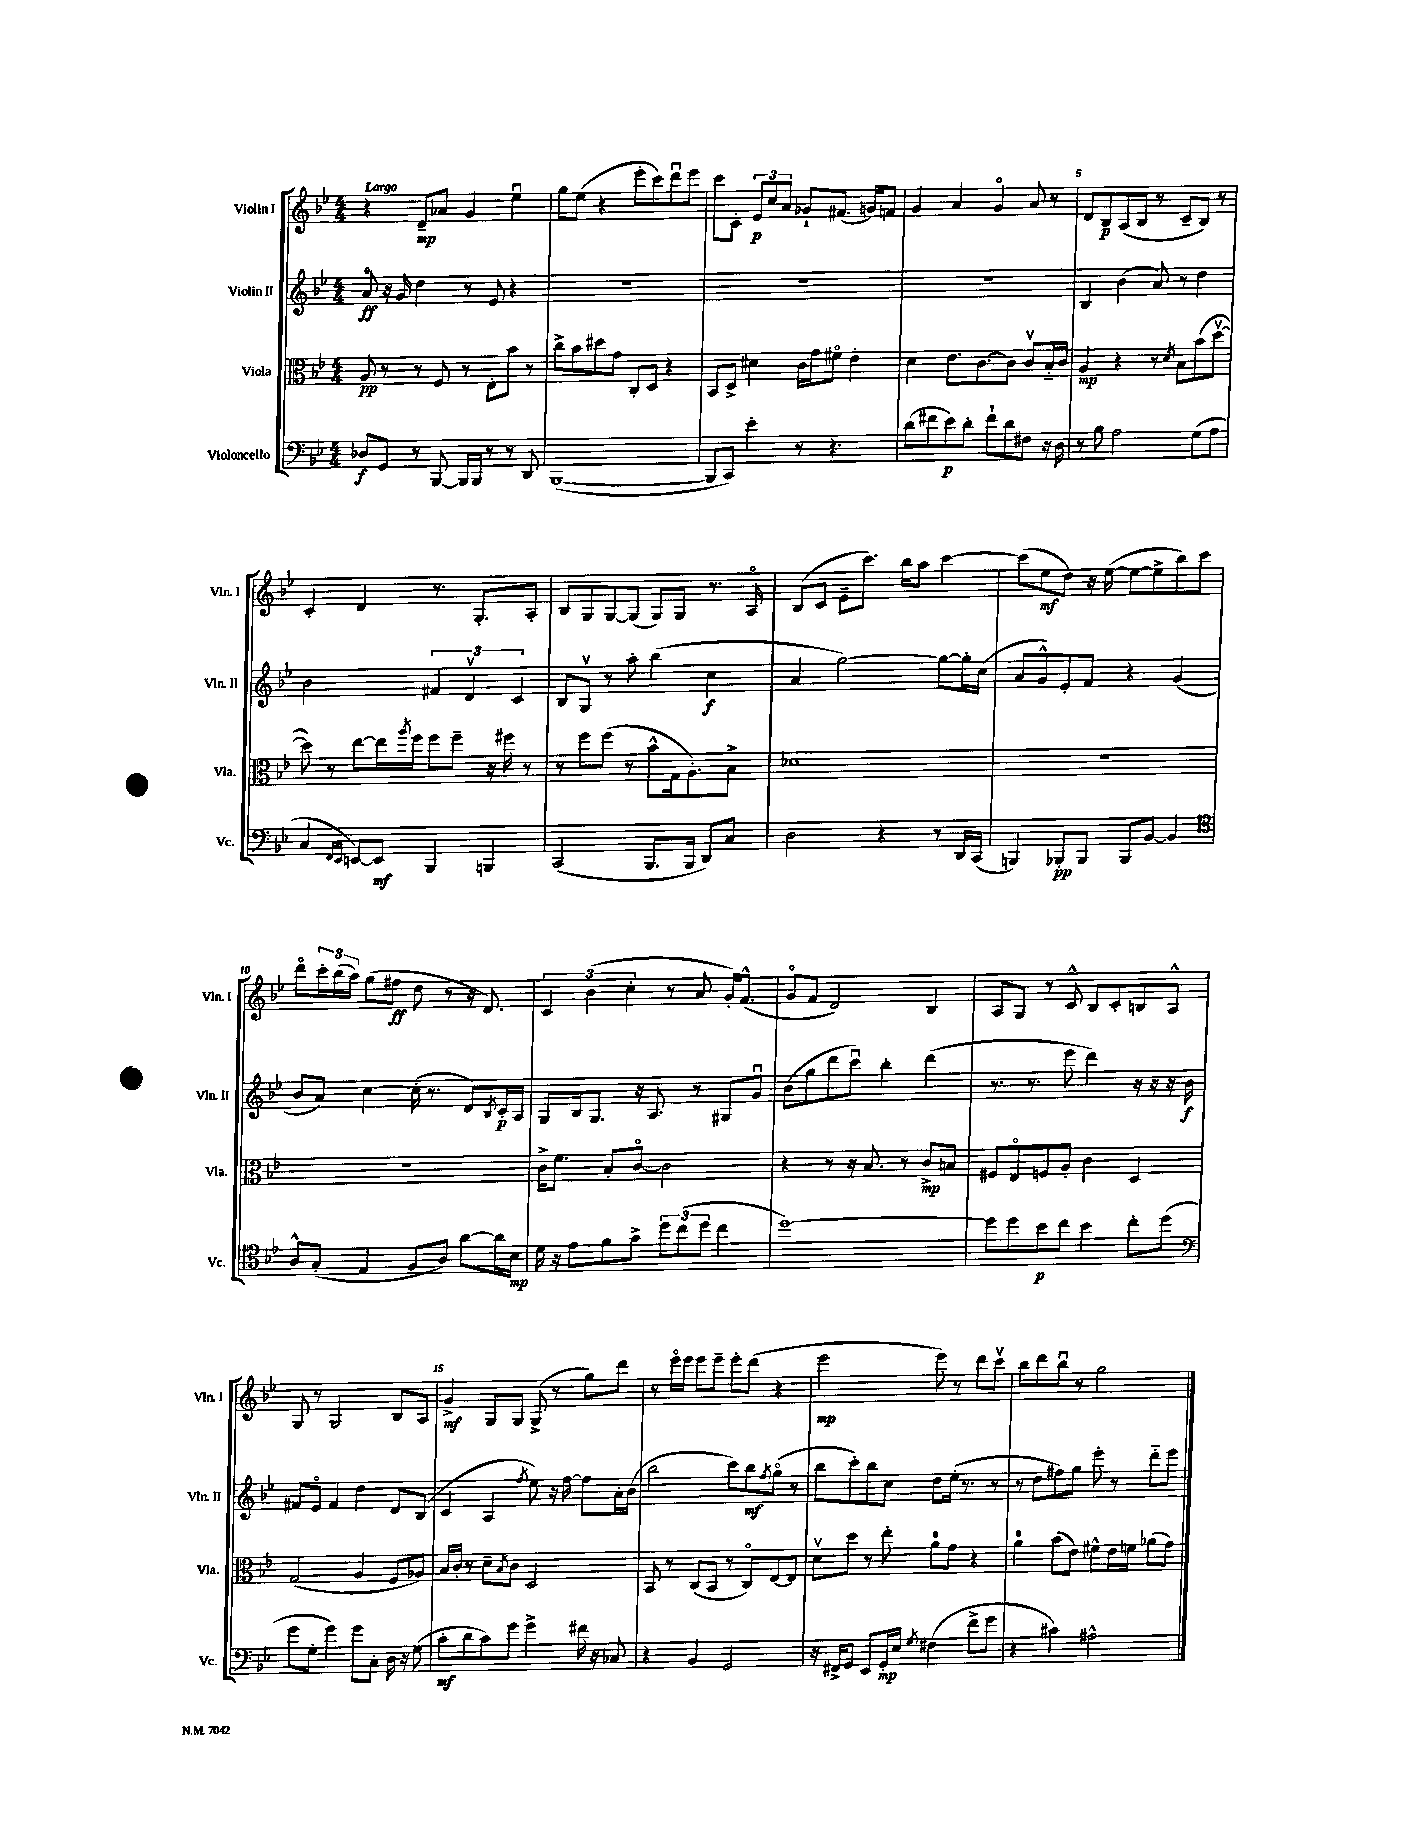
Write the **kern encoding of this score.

**kern	**dynam	**kern	**dynam	**kern	**dynam	**kern	**dynam
*part4	*part4	*part3	*part3	*part2	*part2	*part1	*part1
*staff4	*staff4	*staff3	*staff3	*staff2	*staff2	*staff1	*staff1
*I"Violoncello	*	*I"Viola	*	*I"Violin II	*	*I"Violin I	*
*I'Vc.	*	*I'Vla.	*	*I'Vln. II	*	*I'Vln. I	*
*clefF4	*	*clefC3	*	*clefG2	*	*clefG2	*
*k[b-e-]	*	*k[b-e-]	*	*k[b-e-]	*	*k[b-e-]	*
*M4/4	*	*M4/4	*	*M4/4	*	*M4/4	*
=1	=1	=1	=1	=1	=1	=1	=1
!	!	!	!	!	!	!LO:TX:a:B:t=Largo	!
8D-X/L	f	8A/	pp	8a/	ff	4r	.
8GG/J	.	8r	.	16r	.	.	.
.	.	.	.	16g/	.	.	.
8r	.	8r	.	4dd\	.	8d~/L	mp
[8BBB-/	.	8F/	.	.	.	8a-X/J	.
16BBB-/LL]	.	8r	.	8r	.	4g/	.
16BBB-/JJ	.	.	.	.	.	.	.
8r	.	8E-'\L	.	8e-/	.	.	.
8r	.	8b-\J	.	4r	.	4ee-u\	.
8DD/	.	8r	.	.	.	.	.
=2	=2	=2	=2	=2	=2	=2	=2
([1BBB-	.	8cc^\L	.	1r	.	8gg\L	.
.	.	8b-\	.	.	.	(8ee-\J	.
.	.	8dd#X\	.	.	.	4r	.
.	.	8g\J	.	.	.	.	.
.	.	8C'/L	.	.	.	8eee-'\L	.
.	.	8D/J	.	.	.	8ccc\)	.
.	.	4r	.	.	.	8dddu\	.
.	.	.	.	.	.	8eee-\J	.
=3	=3	=3	=3	=3	=3	=3	=3
8BBB-/L]	.	8BB-/L	.	1r	.	8ccc\L	.
8CC/J)	.	8D^/J	.	.	.	8c'\J	.
4e-'\	.	4d#X\	.	.	.	12e-/L	p
.	.	.	.	.	.	12cc/	.
.	.	.	.	.	.	12a/J	.
8r	.	16c\LL	.	.	.	8g-X`/L	.
.	.	16g\J	.	.	.	.	.
4.r	.	8f#X\J	.	.	.	(8.f#X/J	.
.	.	4e-'\	.	.	.	.	.
.	.	.	.	.	.	16gn/KL)	.
.	.	.	.	.	.	8fn/J	.
=4	=4	=4	=4	=4	=4	=4	=4
(8d\L	.	4d\	.	1r	.	4g/	.
8f#X\	.	.	.	.	.	.	.
8e-\)	p	8.e-\L	.	.	.	4a/	.
8d'\J	.	.	.	.	.	.	.
.	.	[8.c\	.	.	.	.	.
8f#`\L	.	.	.	.	.	4g/	.
8d\	.	8c\J]	.	.	.	.	.
8F#X\J	.	8cv/L	.	.	.	8a/	.
16r	.	16B-/L	.	.	.	8r	.
16D\	.	16c/JJ	.	.	.	.	.
=5	=5	=5	=5	=5	=5	=5	=5
8r	.	4A/	mp	4B-/	.	8d/L	.
8B-\	.	.	.	.	.	8B-/	p
2A\	.	4r	.	(4b-\	.	(8A/	.
.	.	.	.	.	.	8B-/J	.
.	.	8r	.	8a/)	.	8r	.
.	.	8qd/	.	.	.	.	.
.	.	8B-\L	.	8r	.	8c~/L	.
(8G\L	.	(8b-\	.	4dd\	.	8B-/J)	.
8A\J	.	[8ddv\J	.	.	.	8r	.
!!LO:LB:g=z
=6	=6	=6	=6	=6	=6	=6	=6
4C/	.	8dd\])	.	2b-\	.	4c'/	.
.	.	8r	.	.	.	.	.
16qqFF/LL	.	.	.	.	.	.	.
16qqEE-/JJ	.	.	.	.	.	.	.
[8EEn/L)	.	[8ee-\L	.	.	.	4d/	.
8EE/J]	mf	16ee-\L]	.	.	.	.	.
.	.	8qaa/	.	.	.	.	.
.	.	16ff\JJ	.	.	.	.	.
4BBB-/	.	8ff\L	.	6f#X/	.	8.r	.
.	.	8ff~\J	.	.	.	.	.
.	.	.	.	6dv/	.	.	.
.	.	.	.	.	.	8.G'/L	.
4BBBn/	.	16r	.	.	.	.	.
.	.	16ff#X\	.	.	.	.	.
.	.	.	.	6c/	.	.	.
.	.	8r	.	.	.	8A'/J	.
=7	=7	=7	=7	=7	=7	=7	=7
(2CC/	.	8r	.	8B-/L	.	8B-/L	.
.	.	8ff\L	.	8Gv/J	.	8G/	.
.	.	(8ff\J	.	8r	.	[8G/	.
.	.	8r	.	8aa'\	.	(8G/J]	.
8.BBB-/L	.	8b-^^\L	.	(4bb-\	.	8G/L)	.
.	.	16G\k	.	.	.	8G/J	.
16BBB-/Jk	.	8.A'\)	.	.	.	.	.
8DD/L)	.	.	.	4cc\	f	8.r	.
8C/J	.	8B-^\J	.	.	.	.	.
.	.	.	.	.	.	16A/	.
=8	=8	=8	=8	=8	=8	=8	=8
2D\	.	1d-X	.	4a/	.	(8B-/L	.
.	.	.	.	.	.	8c/J	.
.	.	.	.	[2gg\)	.	8e-~\L	.
.	.	.	.	.	.	8.ccc\J)	.
4r	.	.	.	.	.	.	.
.	.	.	.	.	.	16bb-\KL	.
.	.	.	.	.	.	8aa\J	.
8r	.	.	.	8gg\L_	.	[4ccc\	.
16DD/LL	.	.	.	16gg'\L]	.	.	.
(16CC/JJ	.	.	.	(16cc\JJ	.	.	.
=9	=9	=9	=9	=9	=9	=9	=9
4BBBn/)	.	1r	.	8a/L	.	(8ccc\L]	.
.	.	.	.	8g^^/)	.	8ee-\	mf
8BBB-X'/L	pp	.	.	8e-'/	.	8dd\J)	.
8BBB-/J	.	.	.	8f/J	.	16r	.
.	.	.	.	.	.	([16ee-\	.
8BBB-/L	.	.	.	4r	.	8ee-\L_	.
[8BB-/J	.	.	.	.	.	8ee-^\]	.
4BB-/]	.	.	.	(4g/	.	8bb-\)	.
.	.	.	.	.	.	8ccc\J	.
!!LO:LB:g=z
=10	=10	=10	=10	=10	=10	=10	=10
*clefC4	*	*	*	*	*	*	*
8A^^/L	.	1r	.	8b-/L	.	8ddd\L	.
(8G'/J	.	.	.	8a/J)	.	24ccc'\L	.
.	.	.	.	.	.	(24bb-\	.
.	.	.	.	.	.	24aa\JJ)	.
4E-/	.	.	.	[4cc\	.	(8gg\L	.
.	.	.	.	.	.	8ff#X\J	ff
8F/L	.	.	.	(16cc'\]	.	8dd\	.
.	.	.	.	8.r	.	.	.
8A/J)	.	.	.	.	.	8r	.
[8a\L	.	.	.	8d/L)	.	16r	.
.	.	.	.	.	.	8.d/)	.
.	.	.	.	8qB-/	.	.	.
16a\L]	.	.	.	16c'/L	p	.	.
16B-\JJ	mp	.	.	16A/JJ	.	.	.
=11	=11	=11	=11	=11	=11	=11	=11
16d\	.	16c^\KL	.	8G/L	.	6c/	.
16r	.	8.f\J	.	.	.	.	.
8e-\L	.	.	.	16B-/k	.	.	.
.	.	.	.	.	.	(6b-\	.
.	.	.	.	8.G/J	.	.	.
8f\	.	8B-'/L	.	.	.	.	.
.	.	.	.	.	.	6cc'\	.
8g^\J	.	[8c/J	.	16r	.	.	.
.	.	.	.	8.A/	.	.	.
12dd\L	.	2c\]	.	.	.	8r	.
(12cc\	.	.	.	.	.	.	.
.	.	.	.	8r	.	8a/	.
12dd\J	.	.	.	.	.	.	.
4cc\	.	.	.	8G#X/L	.	16g'/KL)	.
.	.	.	.	.	.	(8.f^^/J	.
.	.	.	.	8gu/J	.	.	.
=12	=12	=12	=12	=12	=12	=12	=12
[1dd)	.	4r	.	(8b-\L	.	8g/L	.
.	.	.	.	8gg\	.	8f/J	.
.	.	8r	.	8ddd\	.	2d/)	.
.	.	16r	.	8cccu\J)	.	.	.
.	.	8.B-/	.	.	.	.	.
.	.	.	.	4bb-'\	.	.	.
.	.	8r	.	.	.	.	.
.	.	8c^/L	mp	(4ddd\	.	4B-/	.
.	.	8Bn/J	.	.	.	.	.
=13	=13	=13	=13	=13	=13	=13	=13
8dd\L]	.	8F#X/L	.	8.r	.	8A/L	.
8dd\	.	8E-/	.	.	.	8G/J	.
.	.	.	.	8.r	.	.	.
8b-\	p	8Fn/	.	.	.	8r	.
8cc\J	.	8A'/J	.	8eee-\	.	8c^^/	.
4b-\	.	4c\	.	4ddd\)	.	8B-/L	.
.	.	.	.	.	.	8c'/	.
8cc'\L	.	4D/	.	16r	.	8Bn/	.
.	.	.	.	16r	.	.	.
(8dd\J	.	.	.	16r	.	8A^^/J	.
.	.	.	.	16b-\	f	.	.
!!LO:LB:g=z
=14	=14	=14	=14	=14	=14	=14	=14
*clefF4	*	*	*	*	*	*	*
8g\L	.	(2G/	.	8f#X/L	.	8G/	.
8G'\J	.	.	.	8e-/J	.	8r	.
4g\)	.	.	.	4f#/	.	2G/	.
8g\L	.	4A/	.	4dd\	.	.	.
8C'\J	.	.	.	.	.	.	.
16D\	.	8F/L	.	8d/L	.	8B-/L	.
16r	.	.	.	.	.	.	.
(8G\	.	8A-X/J)	.	(8B-/J	.	8A/J	.
=15	=15	=15	=15	=15	=15	=15	=15
8c'\L	mf	16B-/LL	.	4c/	.	4g^/	mf
.	.	16c'/JJ	.	.	.	.	.
8d\	.	8r	.	.	.	.	.
8c\)	.	8d~\L	.	4A/	.	8G/L	.
.	.	8qB-/	.	.	.	.	.
8g\J	.	8c\J	.	.	.	8G/J	.
.	.	.	.	8qff/	.	.	.
4g^\	.	2D/	.	8ee-\)	.	(8G^/	.
.	.	.	.	16r	.	8r	.
.	.	.	.	[16ff\	.	.	.
16f#X\	.	.	.	8ff\L]	.	8gg\L)	.
16r	.	.	.	.	.	.	.
8C-X/	.	.	.	16a'\L	.	8ddd\J	.
.	.	.	.	(16b-\JJ	.	.	.
=16	=16	=16	=16	=16	=16	=16	=16
4r	.	8BB-/	.	2bb-\	.	8r	.
.	.	8r	.	.	.	16eee-\LL	.
.	.	.	.	.	.	16eee-\JJ	.
4BB-/	.	(8C/L	.	.	.	8eee-\L	.
.	.	8BB-/J	.	.	.	8eee-~\J	.
2GG/	.	8r	.	8ccc\L)	.	8eee-'\L	.
.	.	8C/L)	.	8bb-\	mf	(8ddd\J	.
.	.	.	.	8qff/	.	.	.
.	.	[8E-/	.	(8gg\J	.	4r	.
.	.	8E-/J]	.	8r	.	.	.
=17	=17	=17	=17	=17	=17	=17	=17
16r	.	8dv\L	.	8bb-\L	.	2eee-\	mp
16FF#X^/KL	.	.	.	.	.	.	.
8GG/J	.	8dd\J	.	8ccc'\)	.	.	.
8EE-/L	.	8r	.	8bb-\	.	.	.
16GG'/L	mp	8ee-'\	.	8cc\J	.	.	.
16E-/JJ	.	.	.	.	.	.	.
8qG/	.	.	.	.	.	.	.
(4F#X\	.	8a\L	.	8dd\L	.	8eee-\)	.
.	.	8g\J	.	(16ee-'\Jk	.	8r	.
.	.	.	.	8.r	.	.	.
8f^\L	.	4r	.	.	.	8ddd\L	.
8g\J	.	.	.	8r	.	8cccv\J	.
=18	=18	=18	=18	=18	=18	=18	=18
4r	.	4a\	.	8r	.	8bb-\L	.
.	.	.	.	8dd\L	.	8ddd\	.
4c#X\)	.	(8b-\L	.	8ff#X\)	.	8bb-u\J	.
.	.	8e-\J)	.	8gg\J	.	8r	.
2A#X^^\	.	8f#X^^\L	.	8eee-'\	.	2gg\	.
.	.	16e-\L	.	8r	.	.	.
.	.	16fn\JJ	.	.	.	.	.
.	.	(8a-X\L	.	8ddd\L	.	.	.
.	.	8g\J)	.	8eee-\J	.	.	.
==	==	==	==	==	==	==	==
*-	*-	*-	*-	*-	*-	*-	*-
